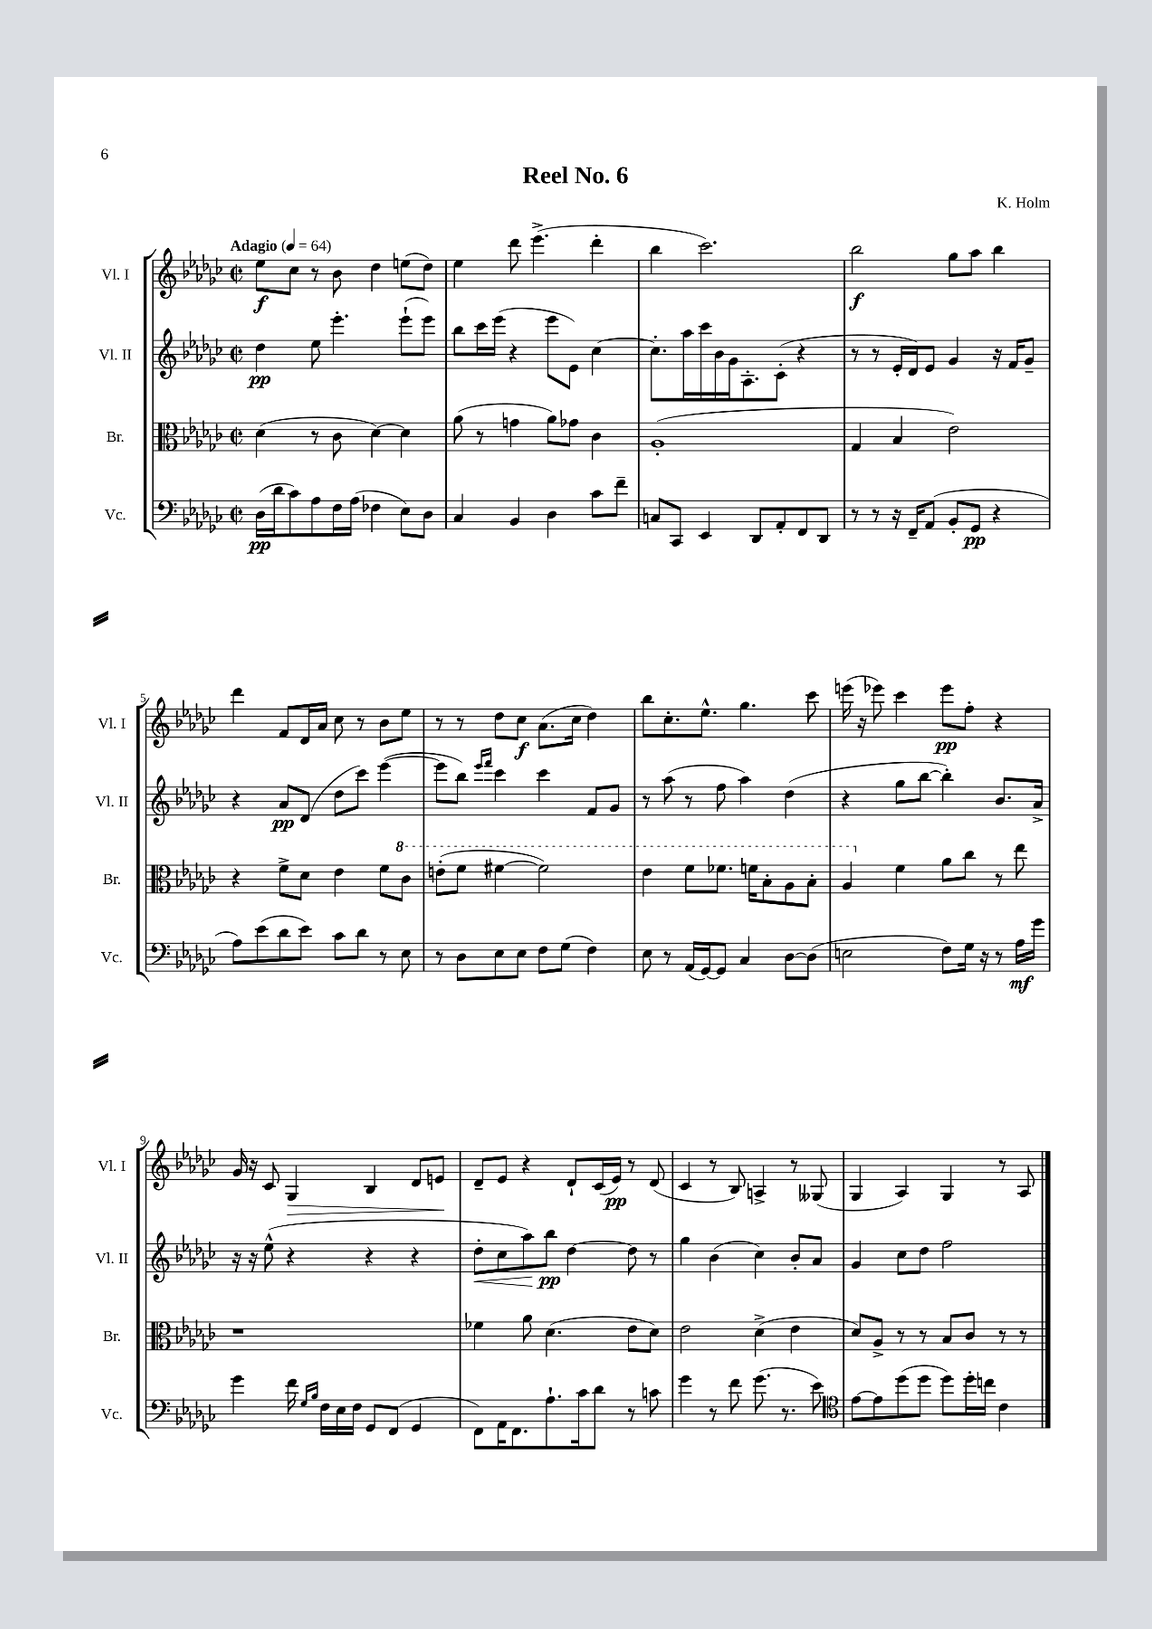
\header { title = "Reel No. 6" composer = "K. Holm" }
<<
\new StaffGroup <<
\new Staff = "s0" \with { instrumentName = "Vl. I" shortInstrumentName = "Vl. I" } {
    \clef treble \key ges \major \defaultTimeSignature \time 2/2 \tempo "Adagio" 4 = 64
    ees''8\f ces''8 r8 bes'8 des''4 e''8( des''8) |
    ees''4 des'''8 ees'''4.->( des'''4-. |
    bes''4 ces'''2.) |
    bes''2\f ges''8 aes''8 bes''4 |
    des'''4 f'8 des'16 aes'16 ces''8 r8 bes'8 ees''8 |
    r8 r8 des''8 ces''8\f aes'8.( ces''16 des''4) |
    bes''8 ces''8.-. ees''8.-^ ges''4. ces'''8 |
    e'''16( r16 ees'''8) ces'''4 ees'''8\pp f''8-. r4 |
    ges'16 r16 ces'8 ges4\> bes4 des'8 e'8\! |
    des'8-- ees'8 r4 des'8-! ces'16( ees'16\pp) r8 des'8( |
    ces'4 r8 bes8) a4-> r8 geses8( |
    ges4 aes4) ges4 r8 aes8 \bar "|." |
}
\new Staff = "s1" \with { instrumentName = "Vl. II" shortInstrumentName = "Vl. II" } {
    \clef treble \key ges \major \defaultTimeSignature \time 2/2
    des''4\pp ees''8 ees'''4.-. ees'''8-!( ees'''8) |
    bes''8 ces'''16 ees'''16( r4 ees'''8 ees'8) ces''4~ |
    ces''8.-. aes''16 ces'''16 bes'16 ges'16 aes8.-. ces'8-.( r4 |
    r8 r8 ees'16-. des'16) ees'8 ges'4 r16 f'16 ges'8-- |
    r4 aes'8\pp des'8( des''8 ces'''8) ees'''4~( |
    ees'''8 bes''8) \grace { ees'''16 f'''16 } ces'''4 ces'''4 f'8 ges'8 |
    r8 aes''8( r8 f''8 aes''4) des''4( |
    r4 ges''8 bes''8~ bes''4-.) bes'8. aes'16-> |
    r16 r16 ees''8-^( r4 r4 r4 |
    des''8-.\< ces''8 aes''8\!) bes''8\pp des''4~ des''8 r8 |
    ges''4 bes'4( ces''4) bes'8-. aes'8 |
    ges'4 ces''8 des''8 f''2 \bar "|." |
}
\new Staff = "s2" \with { instrumentName = "Br." shortInstrumentName = "Br." } {
    \clef alto \key ges \major \defaultTimeSignature \time 2/2
    des'4( r8 ces'8 des'4~) des'4 |
    aes'8( r8 g'4 aes'8) ges'8 ces'4 |
    aes1-.( |
    ges4 bes4 ees'2) |
    r4 f'8-> des'8 ees'4 f'8 \ottava #1 ces''8 |
    e''8-.( f''8 fis''4~ fis''2) |
    ees''4 f''8 fes''8. f''16 bes'8-. aes'8 bes'8-. |
    aes'4 \ottava #0 f'4 aes'8 ces''8 r8 ees''8 |
    r1 |
    fes'4 aes'8 des'4.( ees'8 des'8) |
    ees'2 des'4->( ees'4 |
    des'8) aes8-> r8 r8 bes8 ces'8 r8 r8 \bar "|." |
}
\new Staff = "s3" \with { instrumentName = "Vc." shortInstrumentName = "Vc." } {
    \clef bass \key ges \major \defaultTimeSignature \time 2/2
    des16\pp( des'16 ces'8) aes8 f16 aes16( fes4 ees8) des8 |
    ces4 bes,4 des4 ces'8 f'8-- |
    c8 ces,8 ees,4 des,8 aes,8-. f,8 des,8 |
    r8 r8 r16 f,16-- aes,8( bes,8-. ges,8\pp r4 |
    aes8) ees'8( des'8 ees'8) ces'8 des'8 r8 ees8 |
    r8 des8 ees8 ees8 f8 ges8( f4) |
    ees8 r8 aes,16( ges,16~) ges,8 ces4 des8~ des8( |
    e2 f8) ges16 r16 r8 aes16\mf ges'16 |
    ges'4 f'16 \grace { ges16 bes16 } f16 ees16 f16 ges,8 f,8( ges,4 |
    f,8) aes,16 f,8. aes8.-! ces'16 des'8 r8 c'8 |
    ges'4 r8 f'8 ges'8.( r8. ees'8) |
    \clef tenor ees'8~ ees'8 des''8( des''8 des''8) des''16-. c''16 ces'4 \bar "|." |
}
>>
>>
